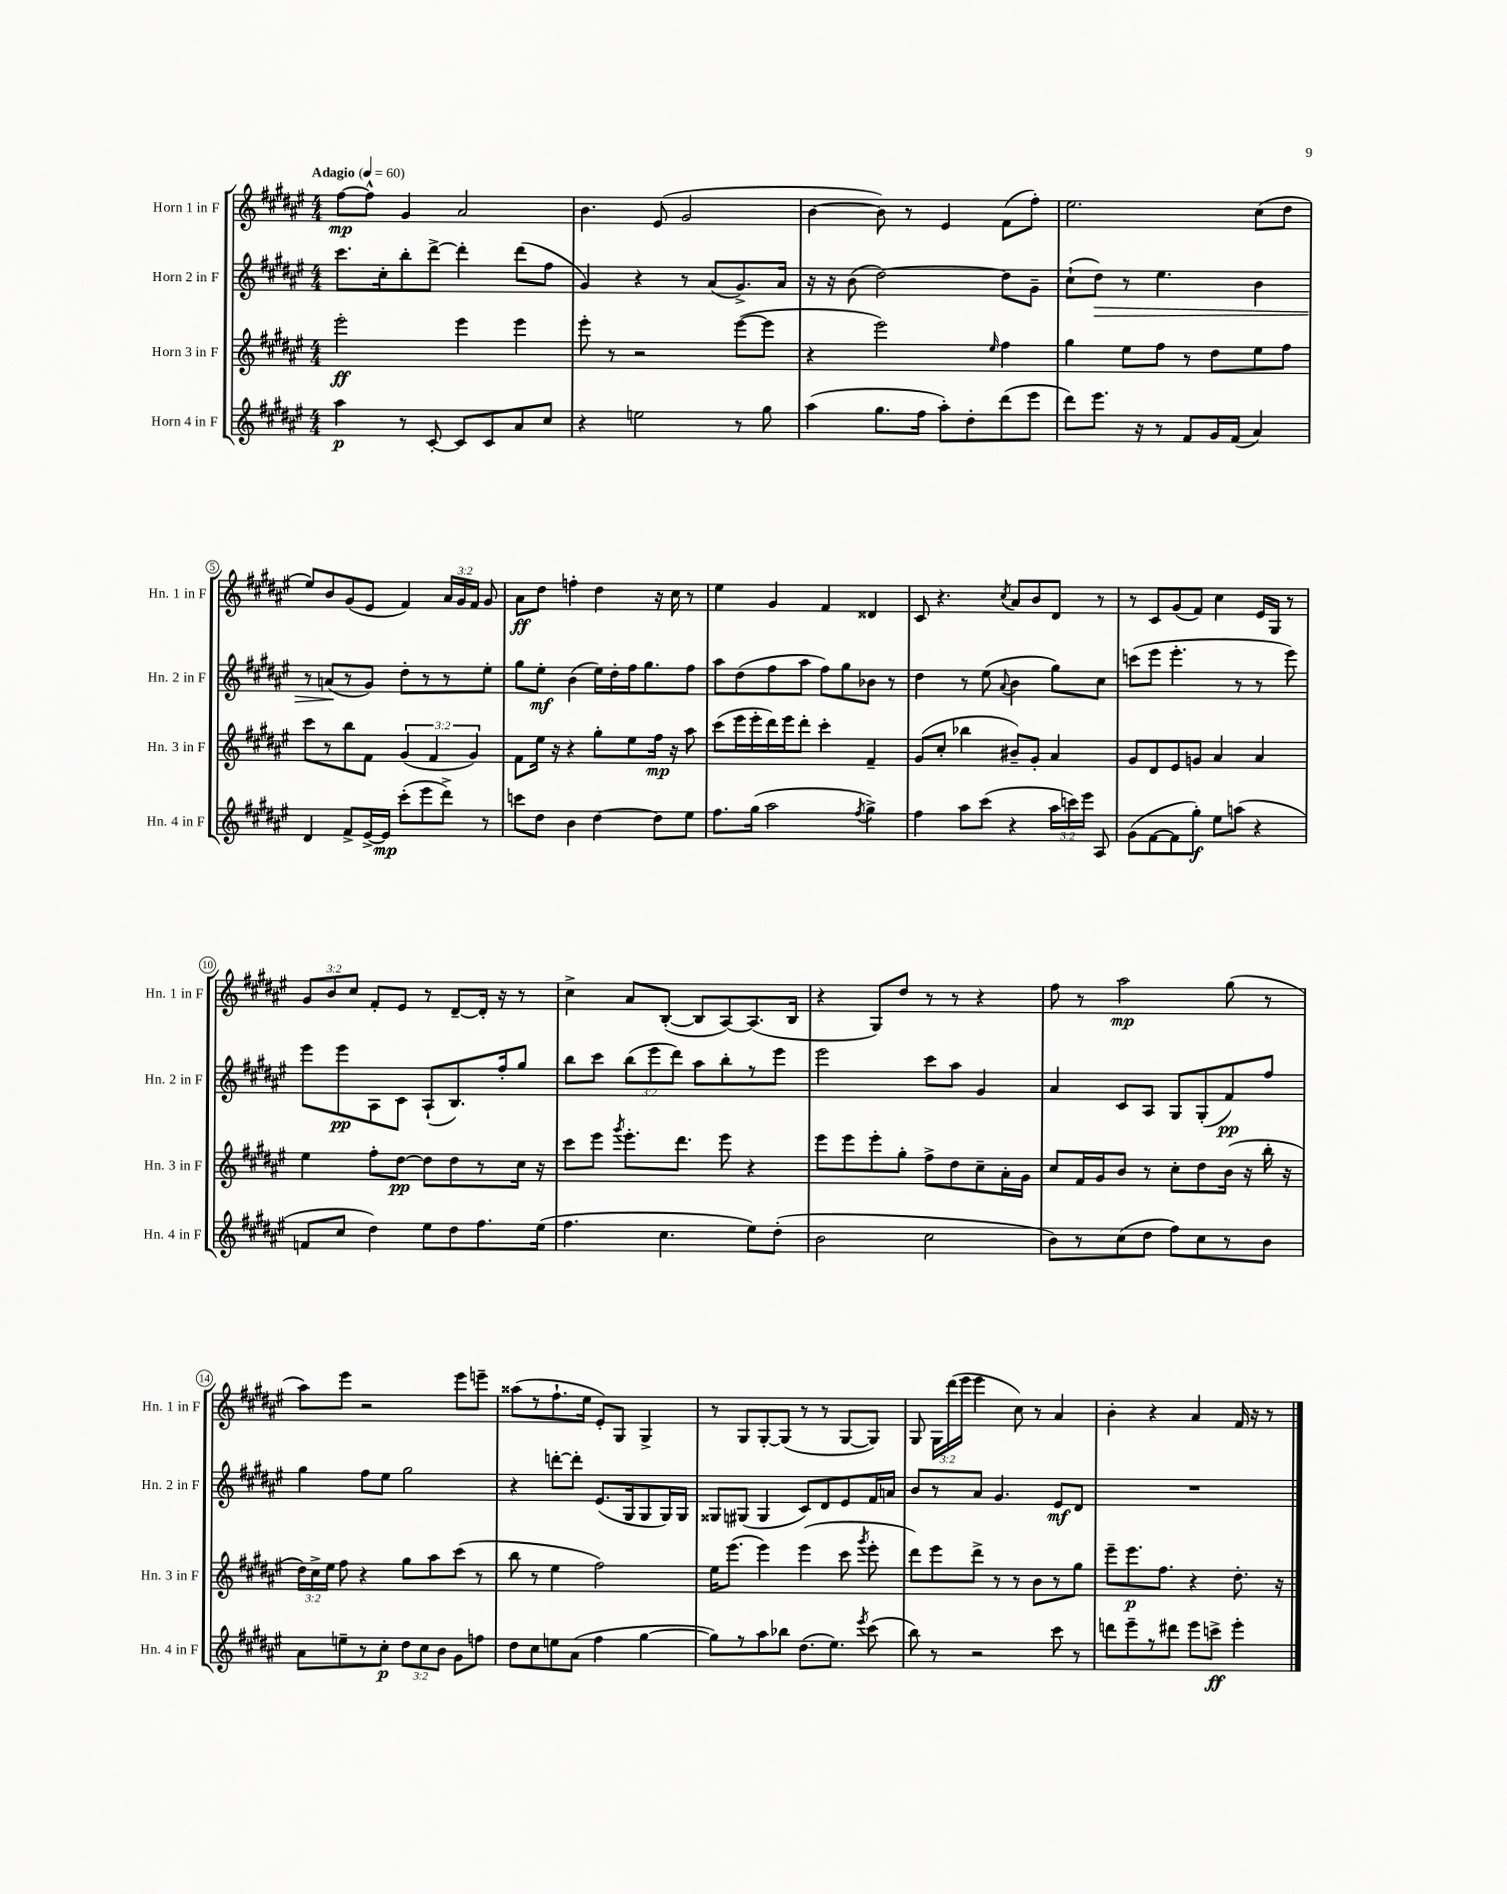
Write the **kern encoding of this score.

**kern	**kern	**kern	**kern
*staff4	*staff3	*staff2	*staff1
*clefG2	*clefG2	*clefG2	*clefG2
*k[f#c#g#d#a#e#]	*k[f#c#g#d#a#e#]	*k[f#c#g#d#a#e#]	*k[f#c#g#d#a#e#]
*M4/4	*M4/4	*M4/4	*M4/4
*MM60	*MM60	*MM60	*MM60
4aa#	2eee#'	8.ccc#	[8ff#
.	.	.	8ff#^^]
.	.	16cc#'	.
8r	.	8bb'	4g#
[8c#'	.	[8ddd#^	.
8c#]	4eee#	4ddd#']	2a#
8c#	.	.	.
8a#	4eee#	(8ddd#	.
8cc#	.	8ff#	.
=	=	=	=
4r	8eee#'	4g#)	4.b
.	8r	.	.
2ee	2r	4r	.
.	.	.	(8e#
.	.	8r	2g#
.	.	(8a#	.
8r	([8eee#	8.g#^)	.
8gg#	8eee#]	.	.
.	.	16a#	.
=	=	=	=
(4aa#	4r	16r	[4b
.	.	16r	.
.	.	(8b	.
8.gg#	2eee#)	[2dd#)	8b])
.	.	.	8r
16ff#	.	.	.
8aa#')	.	.	4e#
8dd#'	.	.	.
.	16qqee#	.	.
(8ddd#	4ff#	8dd#]	(8f#
8eee#	.	8g#~	8ff#')
=	=	=	=
8ddd#)	4gg#	(8cc#`	2.ee#
8.eee#	.	8dd#)	.
.	8ee#	8r	.
16r	.	.	.
8r	8ff#	4.ee#	.
8f#	8r	.	.
16g#	8dd#	.	.
(16f#	.	.	.
4a#)	8ee#	4b	(8cc#
.	8ff#	.	8dd#
=	=	=	=
4d#	8ccc#	8r	8ee#)
.	8r	(8a	8b
8f#^	8bb	8r	(8g#
[16e#^	8f#	8g#)	8e#
16e#]	.	.	.
(8ccc#'	(6g#	8dd#'	4f#)
8eee#	.	8r	.
.	6f#	.	.
8ddd#^)	.	8r	24a#
.	.	.	24g#
.	6g#)	.	24f#
8r	.	8ee#'	8g#
=	=	=	=
8ccc	8f#	8gg#	8a#
8dd#	16ee#	8ee#'	8dd#
.	16r	.	.
4b	4r	(4b	4ff'
[4dd#	8gg#'	16ee#)	4dd#
.	.	16dd#'	.
.	8ee#	16ff#	.
.	.	8.gg#	.
8dd#]	16ff#	.	16r
.	16r	.	16cc#
8ee#	8aa#	8ff#	8r
=	=	=	=
8.ff#	(8ccc#	8aa#	4ee#
.	16eee#	(8dd#	.
(16gg#	16eee#'	.	.
2aa#	16ddd#)	8ff#	4g#
.	16eee#	.	.
.	8ddd#'	8aa#	.
.	4ccc#'	8ff#)	4f#
.	.	8gg#	.
8qff#	.	.	.
4gg#^)	4f#~	8b-	4d##
.	.	8r	.
=	=	=	=
4ff#	(8g#	4dd#	8c#
.	8cc#'	.	4.r
8aa#	4bb-	8r	.
(8ccc#	.	(8ee#	.
.	.	8qqa#	8qcc#
4r	8b#~)	4b	8a#
.	8g#'	.	8b
24aa#	4a#	8gg#)	8d#
24ccc)	.	.	.
24eee#	.	.	.
8A#	.	8cc#	8r
=	=	=	=
(8g#	8g#	(8ccc	8r
[8f#	8d#	8eee#	8c#
8f#]	8e#	4.eee#'	(8g#
8gg#')	8g	.	8f#)
8ee#	4a#	.	4cc#
(8aa	.	8r	.
4r	4a#	8r	16e#
.	.	.	16G#
.	.	8eee#)	8r
=	=	=	=
8f	4ee#	8eee#	12g#
.	.	.	12b
8cc#	.	8eee#	.
.	.	.	12cc#
4dd#)	8ff#'	8A#	8f#'
.	[8dd#	8c#	8e#
8ee#	8dd#]	(8A#`	8r
8dd#	8dd#	8.B)	[8d#~
8.ff#	8r	.	16d#']
.	.	16ff#'	16r
.	16cc#	8gg#	8r
(16ee#	16r	.	.
=	=	=	=
4.ff#	8ccc#	8bb	4cc#^
.	8eee#	8ccc#	.
.	8qggg#	.	.
.	8.eee#'	(12bb	8a#
.	.	12eee#	.
4.cc#	.	.	([8B'
.	.	12ddd#)	.
.	8.ddd#	.	.
.	.	8aa#	8B]
.	8eee#	8bb'	[8A#)
8ee#)	4r	8r	(8.A#]
(8dd#'	.	8eee#	.
.	.	.	16B
=	=	=	=
2b	8eee#	2eee#	4r
.	8eee#	.	.
.	8eee#'	.	8G#)
.	8gg#'	.	8dd#
2cc#	8ff#^	8ccc#	8r
.	8dd#	8aa#	8r
.	8cc#~	4g#	4r
.	16a#'	.	.
.	16g#	.	.
=	=	=	=
8b)	8cc#	4a#	8ff#
8r	16f#	.	8r
.	16g#	.	.
(8cc#	8b	8c#	2aa#
8dd#	8r	8A#	.
8ff#)	8cc#'	8G#	.
8cc#	8dd#	(8G#'	.
8r	(16b	8f#)	(8gg#
.	16r	.	.
8b	16bb'	8ff#	8r
.	16r	.	.
=	=	=	=
8a#	24dd#)	4gg#	8aa#)
.	24cc#^	.	.
.	24ee#	.	.
8ee~	8ff#	.	8eee#
8r	4r	8ff#	2r
8cc#'	.	8ee#	.
12dd#	8gg#	2gg#	.
12cc#	.	.	.
.	8aa#	.	.
12b	.	.	.
8g#	(8ccc#	.	8eee#
8ff	8r	.	8eee~
=	=	=	=
8dd#	8bb	4r	(8aa##
8cc#	8r	.	8r
8ee	4ee#	[8ddd'	8.ff#`
(8a#	.	8ddd']	.
.	.	.	16ee#
4ff#	2ff#)	(8.e#	8e#')
.	.	.	8G#
.	.	16G#	.
[4gg#	.	8G#	4G#^
.	.	16G#)	.
.	.	16G#	.
=	=	=	=
8gg#])	16ee#	8G##	8r
.	(8.eee#	.	.
8r	.	(8G#	8G#
8aa#	4eee#)	4G#	[8G#'
8bb-	.	.	(8G#]
(8.dd#	(4eee#	8c#)	8r
.	.	8d#	8r
8.ee#)	.	.	.
.	8ccc#	8e#	[8G#
8qeee#	8qggg#	.	.
(8ccc#	8eee#'	16f#	8G#])
.	.	16a	.
=	=	=	=
8bb)	8ddd#)	8b	8G#
8r	8eee#	8r	24G#
.	.	.	(24ddd#
.	.	.	24eee#
2r	8ddd#^	8a#	4eee#
.	8r	4.g#	.
.	8r	.	8cc#)
.	8b	.	8r
8ccc#	8r	8e#	4a#
8r	8gg#	8d#	.
=	=	=	=
8ddd	8eee#~	1r	4b'
8eee#~	8.eee#	.	.
8r	.	.	4r
.	8.ff#	.	.
8ddd#	.	.	.
8eee#	4r	.	4a#
8ccc^	.	.	.
4eee#'	8.dd#'	.	16f#
.	.	.	16r
.	.	.	8r
.	16r	.	.
==	==	==	==
*-	*-	*-	*-
